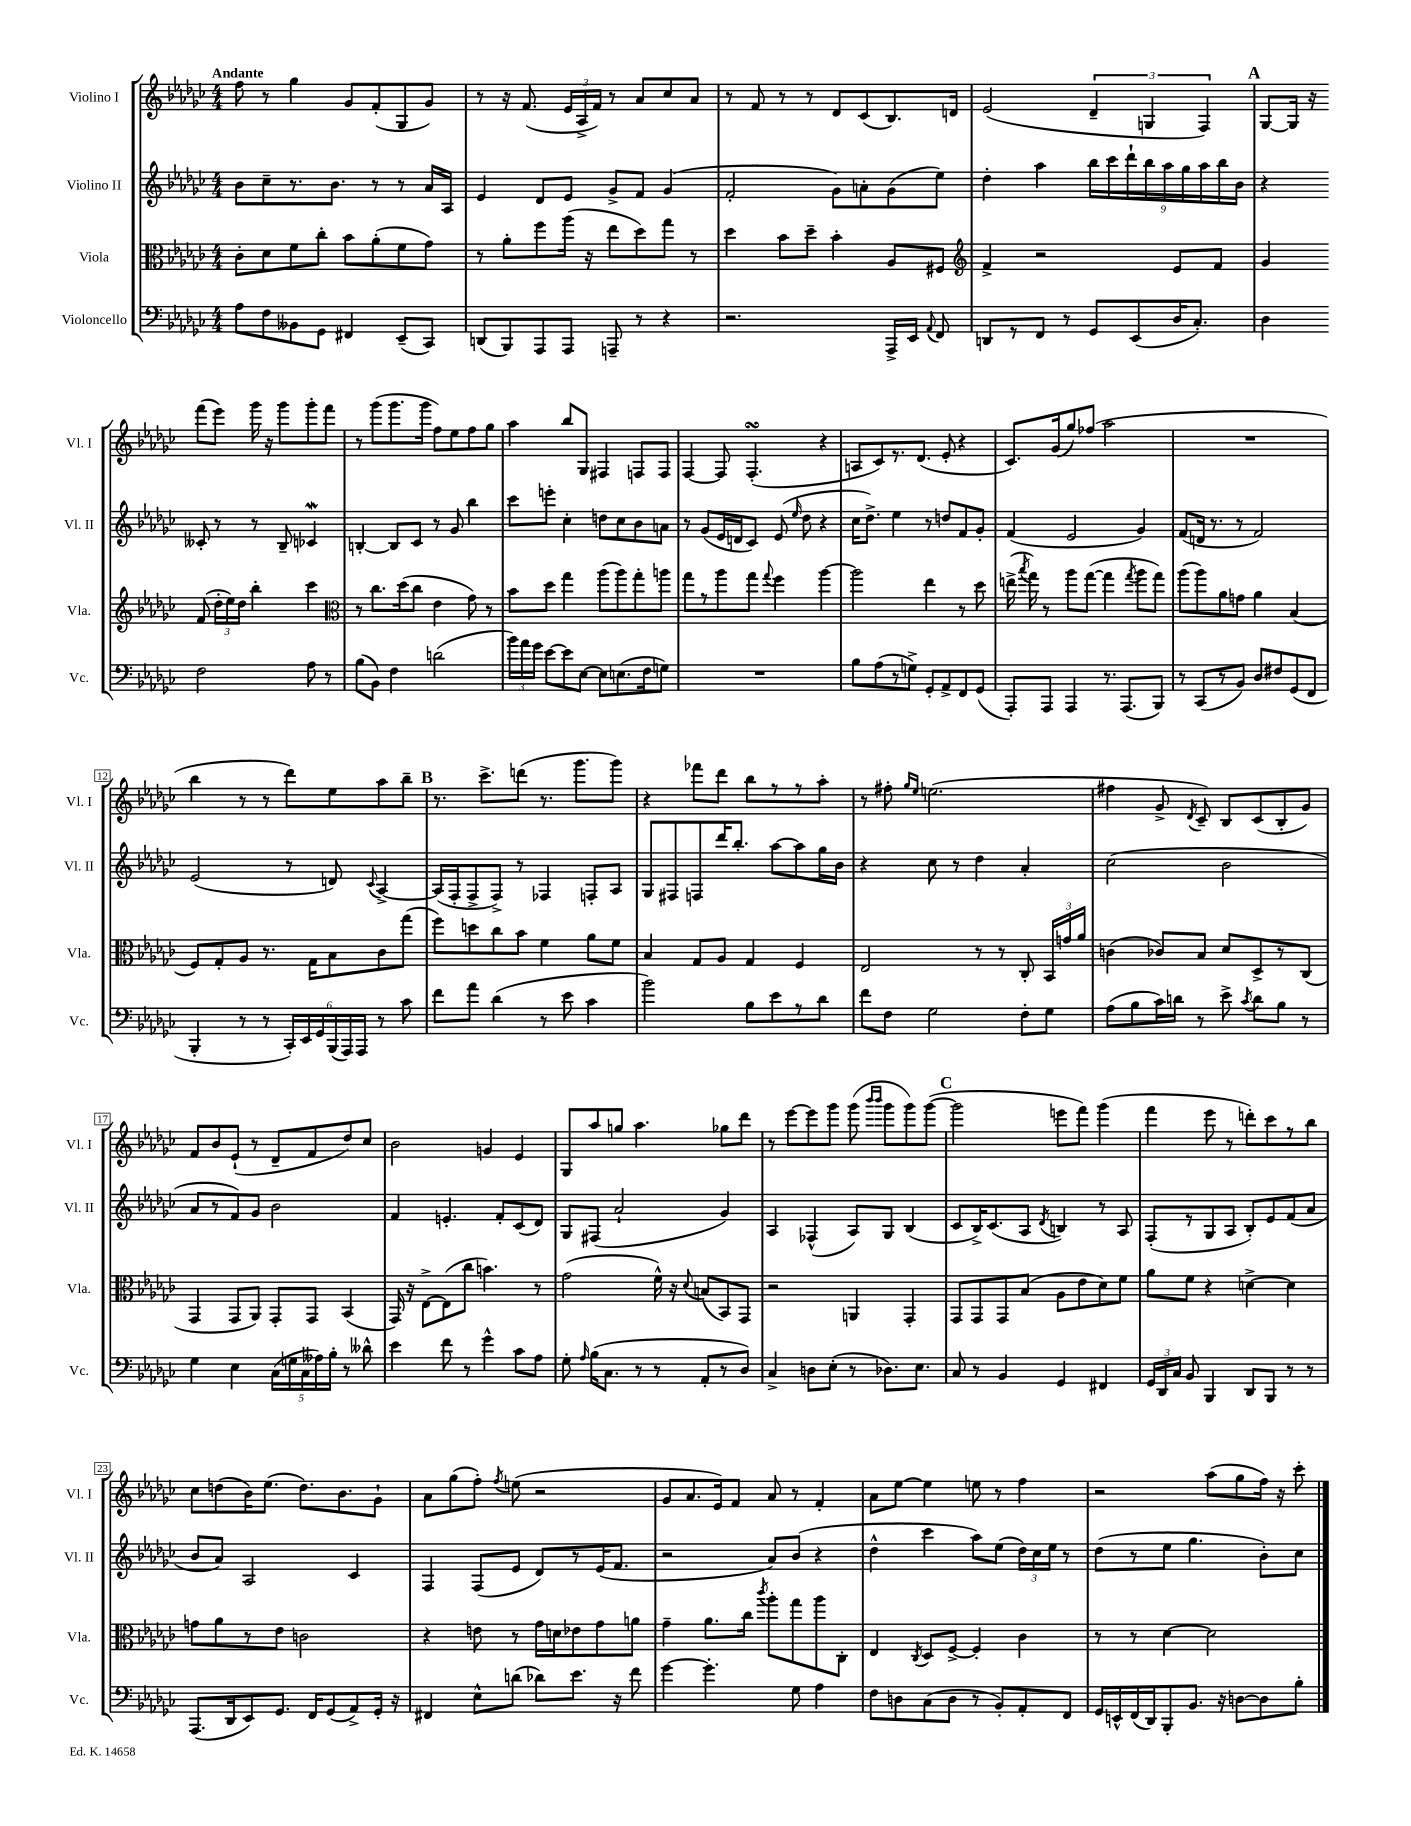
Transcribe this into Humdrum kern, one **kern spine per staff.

**kern	**kern	**kern	**kern
*staff4	*staff3	*staff2	*staff1
*clefF4	*clefC3	*clefG2	*clefG2
*k[b-e-a-d-g-c-]	*k[b-e-a-d-g-c-]	*k[b-e-a-d-g-c-]	*k[b-e-a-d-g-c-]
*M4/4	*M4/4	*M4/4	*M4/4
8A-	8c-'	8b-	8ff
8F	8d-	8cc-~	8r
8BB--	8f	8.r	4gg-
8GG-	8cc-'	.	.
.	.	8.b-	.
4FF#	8b-	.	8g-
.	(8a-'	8r	(8f'
(8EE-~	8f	8r	8G-
8CC-)	8g-)	16a-	8g-)
.	.	16A-	.
=	=	=	=
(8DD	8r	4e-	8r
8BBB-)	8a-'	.	16r
.	.	.	(8.f
8AAA-	8ff	8d-	.
8AAA-	(16aa-	8e-	24e-
.	.	.	24A-^
.	16r	.	.
.	.	.	24f)
8AAA~	8ee-	8g-^	8r
8r	8dd-)	8f	8a-
4r	8gg-	(4g-	8cc-
.	8r	.	8a-
=	=	=	=
2.r	4dd-	2f'	8r
.	.	.	8f
.	8b-	.	8r
.	8dd-~	.	8r
.	4b-'	8g-)	8d-
.	.	8a'	(8c-
16AAA-^	8A-	(8g-	8.B-)
16EE-	.	.	.
8qqAA-	.	.	.
8FF	8F#	8ee-)	.
.	.	.	16d
=	=	=	=
*	*clefG2	*	*
8DD	4f^	4dd-'	(2e-
8r	.	.	.
8FF	2r	4aa-	.
8r	.	.	.
8GG-	.	18bb-	6d-~
.	.	18ccc-	.
.	.	18ddd-`	.
(8EE-	.	.	.
.	.	18bb-	6G
.	.	18aa-	.
16D-	8e-	.	.
.	.	18gg-	.
8.C-')	.	.	.
.	.	18aa-	6F)
.	8f	.	.
.	.	18bb-	.
.	.	18b-	.
=	=	=	=
4D-	4g-	4r	[8G-
.	.	.	16G-]
.	.	.	16r
2F	(8f	8c--'	(8fff
.	24dd-'	8r	8eee-)
.	24ee-)	.	.
.	24dd-	.	.
.	4bb-'	8r	16ggg-
.	.	.	16r
.	.	8B-~	8ggg-
8A-	4ccc-	4c-	8ggg-'
8r	.	.	8fff
=	=	=	=
*	*clefC3	*	*
(8B-	8r	[4B'	8r
8BB-)	8.cc-	.	(8ggg-
4F	.	8B]	8.ggg-
.	(16dd-	.	.
.	8cc-	8c-	.
.	.	.	16ggg-
(2d	4e-	8r	8ff)
.	.	8g-	8ee-
.	8g-)	4bb-	8ff
.	8r	.	8gg-
=	=	=	=
24b-)	8b-	8ccc-	4aa-
24a-	.	.	.
24g-	.	.	.
[8e-	8dd-	8eee'	.
8e-]	4gg-	4cc-'	8bb-
[8E-	.	.	8G-
8E-]	(8aa-	8dd	4F#
(8.E	8aa-)	8cc-	.
.	8gg-'	8b-	8F
16F	.	.	.
8G)	8aa	8a	8F
=	=	=	=
1r	8gg-	8r	[4F
.	8r	(8g-	.
.	8aa-	16e-	8F]
.	.	16d	.
.	8gg-	8c-)	(4.F'
.	8qqgg-	.	.
.	4ff	(8e-	.
.	.	16qqee-	.
.	.	8dd-	.
.	[4aa-	4r	4r
=	=	=	=
8B-	2aa-]	16cc-	8A
.	.	8.dd-^)	.
(8A-	.	.	8c-)
8r	.	4ee-	8.r
8G^)	.	.	.
.	.	.	(8.d-
8GG-'	4ee-	8r	.
8AA-^	.	8dd	8e-'
8FF	8r	8f	4r
(8GG-	8dd-	8g-'	.
=	=	=	=
8AAA-')	(16ee^	(4f	8.c-)
.	8qbb-	.	.
.	16gg-)	.	.
8AAA-	8r	.	.
.	.	.	(16g-
4AAA-	8aa-	2e-	8gg-)
.	([8gg-	.	(8ff-
8.r	4gg-]	.	2aa-
(8.AAA-	.	.	.
.	8qgg-	.	.
.	8aa-	4g-)	.
8BBB-)	8gg-)	.	.
=	=	=	=
8r	(8aa-	(8f	1r
(8CC-	8aa-)	16d	.
.	.	8.r	.
8r	8a-	.	.
8BB-)	8g	8r	.
8D-	4a-	2f)	.
8F#	.	.	.
(8GG-	(4B-	.	.
8FF	.	.	.
=	=	=	=
4BBB-'	8F)	(2e-	4bb-
.	8G-'	.	.
8r	8A-	.	8r
8r	8.r	.	8r
24CC-')	.	8r	8ddd-)
24EE-	.	.	.
.	16G-	.	.
24GG-	.	.	.
(24BBB-	8B-	8d)	8ee-
24AAA-)	.	.	.
24AAA-	.	.	.
.	.	8qqc-	.
8r	8c-	[4A-^	8aa-
8c-	(8gg-	.	8bb-~
=	=	=	=
8f	8ff)	(16A-]	8.r
.	.	16F'	.
8a-	8dd	8F^	.
.	.	.	8.ccc-^
(4d-	8cc-	8F^)	.
.	8b-	8r	(8ddd
8r	4f	4F-	8.r
8e-	.	.	.
.	.	.	8.ggg-
4c-	8a-	8F'	.
.	8f	8A-	8ggg-)
=	=	=	=
2b-)	4B-	8G-	4r
.	.	8F#	.
.	8G-	8F	8fff-
.	8A-	16ddd-	8ddd-
.	.	8.bb-'	.
8B-	4G-	.	8bb-
8e-	.	[8aa-	8r
8r	4F	8aa-]	8r
8d-	.	16gg-	8aa-'
.	.	16b-	.
=	=	=	=
8f	2E-	4r	8r
8F	.	.	8ff#'
.	.	.	16qqgg-
.	.	.	16qqee-
2G-	.	8cc-	(2.ee
.	.	8r	.
.	8r	4dd-	.
.	8r	.	.
8F'	8C-'	4a-'	.
8G-	24BB-	.	.
.	24g	.	.
.	24a-	.	.
=	=	=	=
(8A-	(4c	(2cc-	4ff#
8B-	.	.	.
16c-)	8c-)	.	8g-^
16d	.	.	.
.	.	.	8qd-
8r	8B-	.	8c-~)
8e-^	8d-	2b-	8B-
8qc-	.	.	.
8d	8D-^	.	(8c-
8B-	8r	.	8B-'
8r	(8C-	.	8g-)
=	=	=	=
4G-	4GG-	8a-	8f
.	.	8r	8b-
4E-	8GG-	8f)	(8e-`
.	8AA-)	8g-	8r
(20C-	8GG-'	2b-	8d-~
20G	.	.	.
20C-	.	.	.
.	8GG-	.	8f
20A--)	.	.	.
20B-'	.	.	.
8r	(4BB-	.	8dd-)
8d--^^	.	.	8cc-
=	=	=	=
4e-	16GG-)	4f	2b-
.	16r	.	.
.	[8E-^	.	.
8f	(8E-]	4.e'	.
8r	8cc-	.	.
4g-^^	4.b)	.	4g
.	.	8f'	.
8c-	.	(8c-	4e-
8A-	8r	8d-)	.
=	=	=	=
8G-'	(2g-	8G-	8G-
16qqA-	.	.	.
(16B-	.	(8F#	8aa-
8.C-	.	.	.
.	.	2a-`	8gg
8r	.	.	4.aa-
8r	16f^^)	.	.
.	16r	.	.
.	8qqd-	.	.
8AA-'	(8B	.	.
8r	8BB-)	4g-)	8gg-
8D-)	8GG-	.	8ddd-
=	=	=	=
4C-^	2r	4A-	8r
.	.	.	[8eee-
8D	.	(4F-^^	8eee-]
(8E-'	.	.	8ggg-
8r	4AA	8A-)	(8ggg-
.	.	.	16qqbbb-
.	.	.	16qqbbb-
8.D-)	.	8G-	8ggg-
.	4GG-'	(4B-	8ggg-)
8.E-	.	.	.
.	.	.	([8ggg-
=	=	=	=
8C-	8GG-	8c-	2ggg-]
8r	8GG-	16B-^)	.
.	.	(8.c-	.
4BB-	8GG-	.	.
.	(8B-	8A-	.
.	.	8qd-	.
4GG-	8A-	4B)	8eee
.	8e-	.	8fff)
4FF#	8d-)	8r	(4ggg-
.	8f	8A-	.
=	=	=	=
24GG-	8a-	(8F'	4fff
24DD-	.	.	.
24C-	.	.	.
8BB-	8f	8r	.
4BBB-	4r	8G-	8eee-
.	.	8A-	8r
8DD-	[4d^	8B-')	8ddd')
8BBB-	.	8e-	8ccc-
8r	4d]	(8f	8r
8r	.	8a-	8bb-
=	=	=	=
(8.AAA-	8g	8b-	8cc-
.	8a-	8a-)	(8dd
16DD-	.	.	.
8EE-)	8r	2A-	16b-)
.	.	.	(8.ee-
8.GG-	8e-	.	.
.	2c	.	8.dd)
16FF	.	.	.
(8GG-	.	.	.
.	.	.	8.b-
8AA-^)	.	4c-	.
16GG-'	.	.	8g-`
16r	.	.	.
=	=	=	=
4FF#	4r	4F	8a-
.	.	.	(8gg-
8E-^^	8e	(8F	8ff')
.	.	.	8qff
(8d	8r	8e-	(8ee
8d-)	16g-	8d-)	2r
.	16d	.	.
8.e-	8e-	8r	.
.	8g-	(16e-	.
16r	.	8.f	.
8f	8a	.	.
=	=	=	=
[4g-	4g-~	2r	8g-
.	.	.	8.a-
4.g-']	8.a-	.	.
.	.	.	16e-)
.	.	.	8f
.	16cc-	.	.
.	8qccc-	.	.
.	8aa-'	8a-)	8a-
8G-	8gg-	(8b-	8r
4A-	8aa-	4r	4f'
.	8C-'	.	.
=	=	=	=
8F	4E-	4dd-^^	8a-
8D	.	.	[8ee-
.	8qC-	.	.
(8C-	8D-	4ccc-	4ee-]
8D	[8F^	.	.
8r	4F']	8aa-)	8ee
8BB-')	.	(8ee-	8r
8AA-'	4c-	24dd-)	4ff
.	.	24cc-	.
.	.	24ee-	.
8FF	.	8r	.
=	=	=	=
16GG-	8r	(8dd-	2r
16EE^^	.	.	.
(16FF	8r	8r	.
16DD-)	.	.	.
8BBB-'	[4d-	8ee-	.
8.BB-	.	4.gg-	.
.	2d-]	.	(8aa-
16r	.	.	.
[8D	.	.	8gg-
8D]	.	8b-')	16ff)
.	.	.	16r
8B-'	.	8cc-	8ccc-'
==	==	==	==
*-	*-	*-	*-
